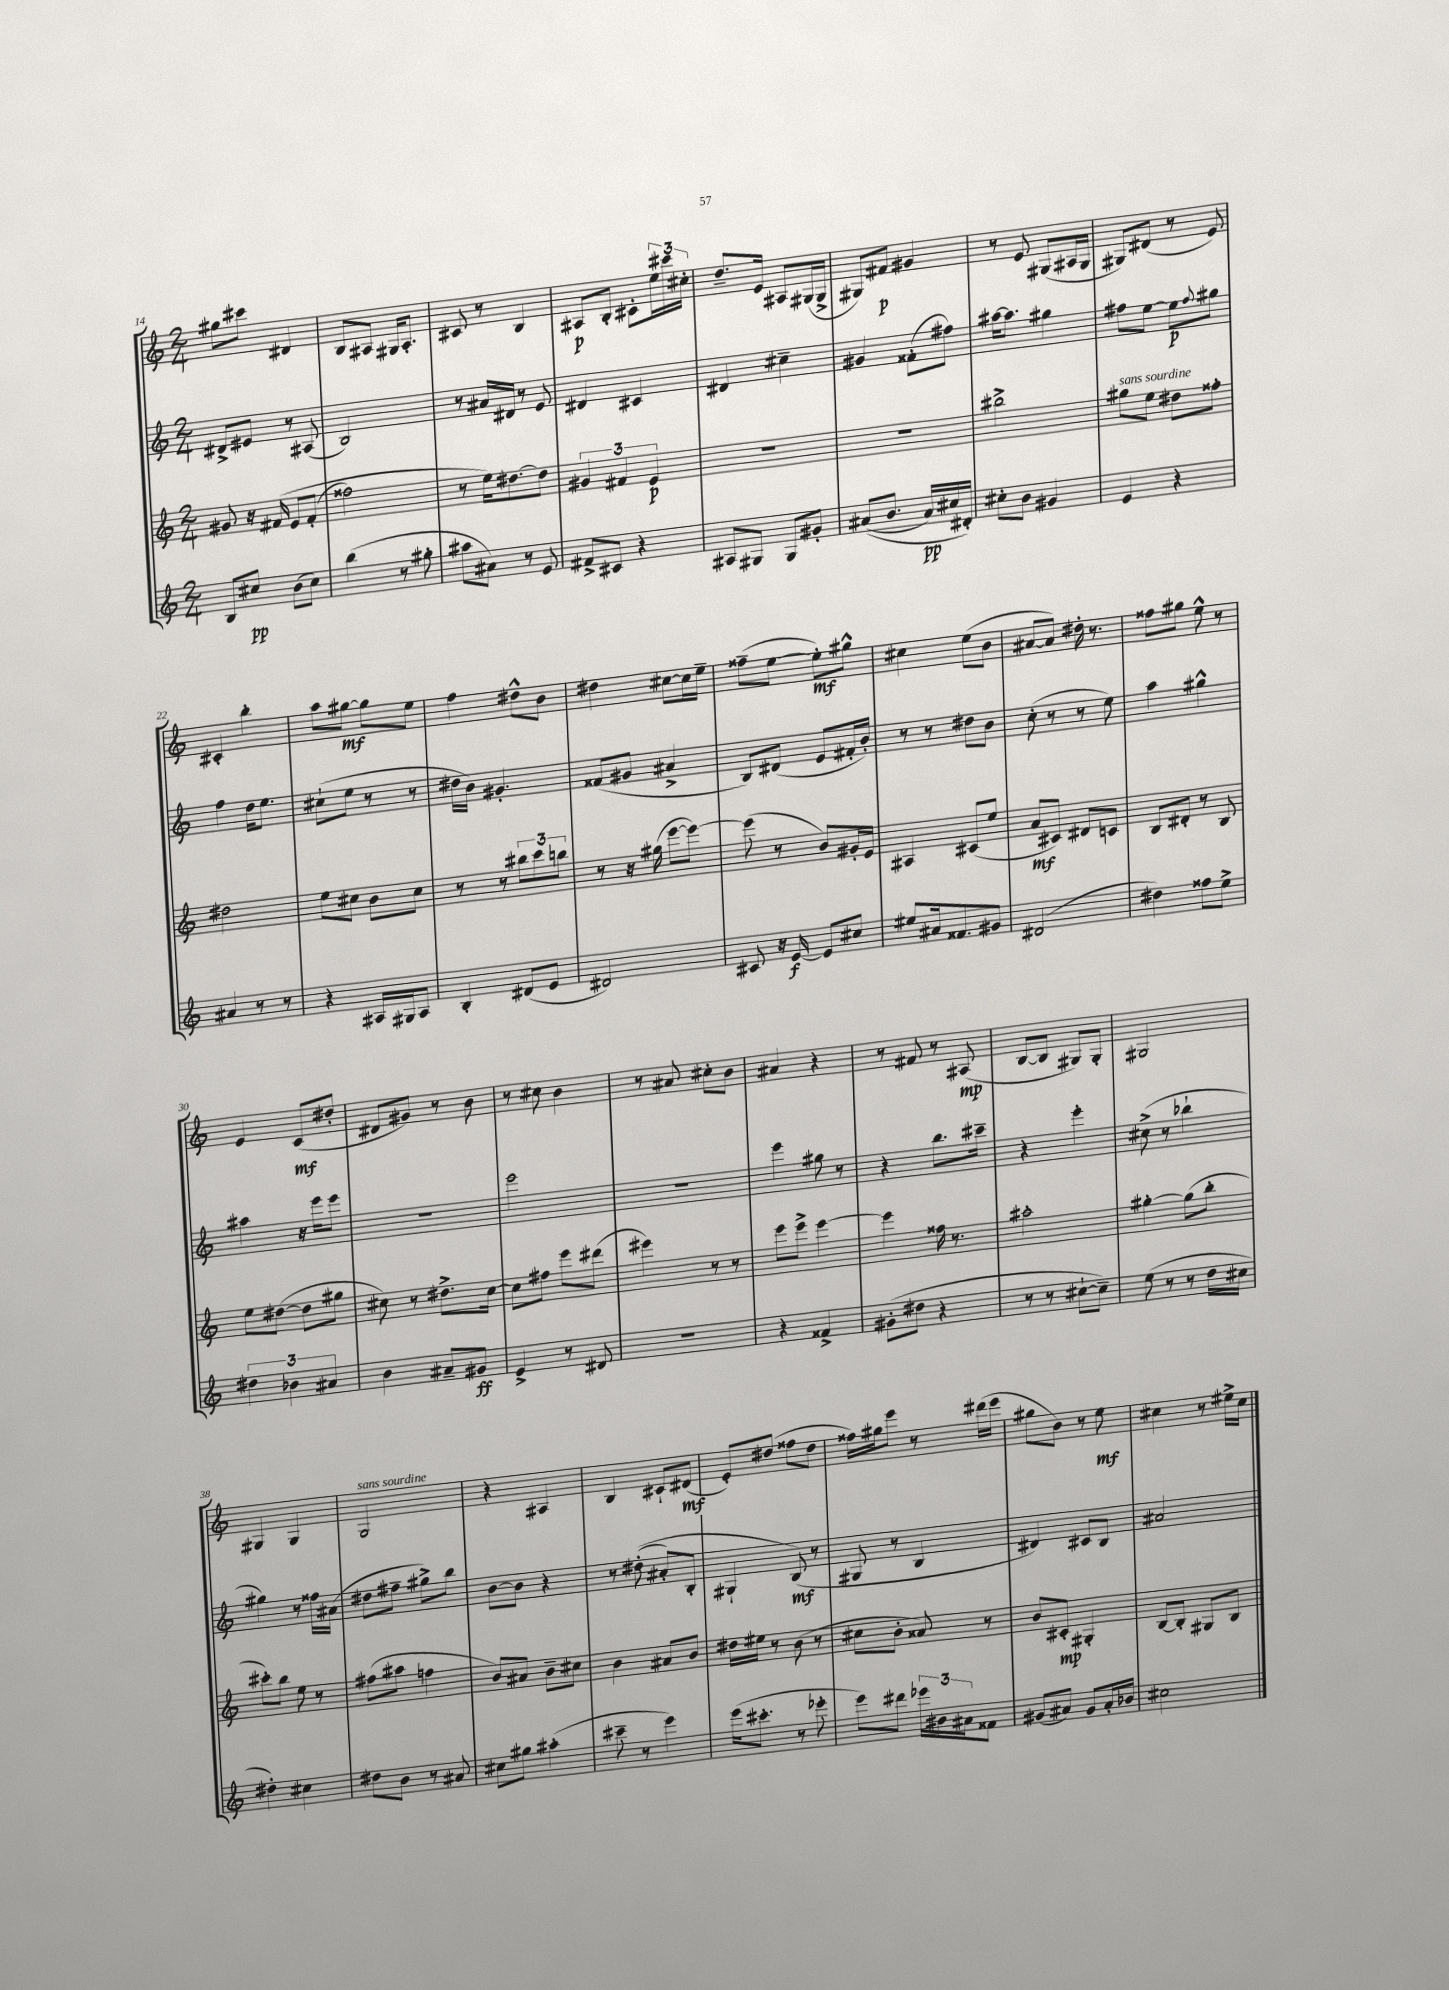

**kern	**dynam	**kern	**dynam	**kern	**dynam	**kern	**dynam
*part4	*part4	*part3	*part3	*part2	*part2	*part1	*part1
*staff4	*staff4	*staff3	*staff3	*staff2	*staff2	*staff1	*staff1
*clefG2	*	*clefG2	*	*clefG2	*	*clefG2	*
*k[]	*	*k[]	*	*k[]	*	*k[]	*
*M2/4	*	*M2/4	*	*M2/4	*	*M2/4	*
=14	=14	=14	=14	=14	=14	=14	=14
8B/L	.	8g#X/	.	8d#X^/L	.	8gg#X\L	.
8cc#X/J	pp	16r	.	8e#X/J	.	8ccc#X\J	.
.	.	(16f#X/	.	.	.	.	.
(8b\L	.	8e/L	.	8r	.	4d#X/	.
8cc#\J)	.	(8f#'/J	.	(8A#X/	.	.	.
=15	=15	=15	=15	=15	=15	=15	=15
(4bb\	.	2ff##X\)	.	2B/)	.	8B/L	.
.	.	.	.	.	.	8A#X/J	.
8r	.	.	.	.	.	16G#X/KL	.
.	.	.	.	.	.	8.A#'/J	.
8gg#X'\	.	.	.	.	.	.	.
=16	=16	=16	=16	=16	=16	=16	=16
8aa#X\L	.	8r	.	8r	.	8c#X/	.
8a#X\J)	.	16ee\KL)	.	16a#X/LL	.	8r	.
.	.	[8.dd#X\	.	16d#X/JJ	.	.	.
8r	.	.	.	8r	.	4B/	.
8e/	.	8dd#\J]	.	8e/	.	.	.
=17	=17	=17	=17	=17	=17	=17	=17
8f#X^/L	.	6g#X/	.	4d#X/	.	8A#X/L	p
8c#X/J	.	.	.	.	.	8B'/J	.
.	.	6f#X/	.	.	.	.	.
4r	.	.	.	4c#X/	.	8c#X'\L	.
.	.	6e/	p	.	.	.	.
.	.	.	.	.	.	24ee\L	.
.	.	.	.	.	.	24ccc#X\	.
.	.	.	.	.	.	24cc#X'\JJ	.
=18	=18	=18	=18	=18	=18	=18	=18
8A#X/L	.	2r	.	4d#X/	.	8.dd~/L	.
8G#X/J	.	.	.	.	.	.	.
.	.	.	.	.	.	16e/Jk	.
8G#/L	.	.	.	4cc#X~\	.	8A#X/L	.
8g#X'/J	.	.	.	.	.	(16G#X/L	.
.	.	.	.	.	.	16G#^/JJ	.
=19	=19	=19	=19	=19	=19	=19	=19
((8a#X/L	.	2r	.	4g#X/	.	8G#X/L)	.
8.b/J	.	.	.	.	.	8f#X/J	p
.	.	.	.	(8f##X'\L	.	4g#X/	.
16a#/LL)	pp	.	.	.	.	.	.
16cc#X/	.	.	.	8ff#X\J)	.	.	.
16d#X'/JJ)	.	.	.	.	.	.	.
=20	=20	=20	=20	=20	=20	=20	=20
8cc#X'\L	.	2bb#X^\	.	[16aa#X\KL	.	8r	.
.	.	.	.	8.aa#\J]	.	.	.
8b\J	.	.	.	.	.	8e/	.
4g#X/	.	.	.	4gg#X\	.	(8G#X/L	.
.	.	.	.	.	.	16A#X/L	.
.	.	.	.	.	.	16G#/JJ	.
=21	=21	=21	=21	=21	=21	=21	=21
!	!	!LO:TX:a:i:t=sans sourdine	!	!	!	!	!
4e/	.	8gg#X\L	.	8ff#X\L	.	8G#X/L)	.
.	.	8ee\J	.	[8ee\J	.	(8d#X/J	.
4r	.	8dd#X\L	.	8ee\L]	p	8r	.
.	.	.	.	8qqff#/	.	.	.
.	.	8ff##X'\J	.	8gg#X\J	.	8e/)	.
!!LO:LB:g=z
=22	=22	=22	=22	=22	=22	=22	=22
4a#X/	.	2dd#X\	.	4ff\	.	4c#X'/	.
8r	.	.	.	16dd\KL	.	4bb'\	.
.	.	.	.	8.ee\J	.	.	.
8r	.	.	.	.	.	.	.
=23	=23	=23	=23	=23	=23	=23	=23
4r	.	8ee\L	.	(8cc#X`\L	.	8aa\L	.
.	.	8cc#X\J	.	8ee\J	.	[8gg#X\J	mf
16A#X/LL	.	8b\L	.	8r	.	8gg#\L]	.
16G#X/J	.	.	.	.	.	.	.
8A#/J	.	8cc#\J	.	8r	.	8ee\J	.
=24	=24	=24	=24	=24	=24	=24	=24
4B'/	.	8r	.	16dd#X\LL	.	4ff\	.
.	.	.	.	16b\JJ)	.	.	.
.	.	8r	.	4.g#X'/	.	.	.
(8d#X/L	.	12bb#X\L	.	.	.	8dd#X^^\L	.
.	.	12ccc\	.	.	.	.	.
8e/J	.	.	.	.	.	8b\J	.
.	.	12bbn\J	.	.	.	.	.
=25	=25	=25	=25	=25	=25	=25	=25
2d#X/)	.	8r	.	(8f##X/L	.	4dd#X\	.
.	.	16r	.	8g#X/J	.	.	.
.	.	(16gg#X\	.	.	.	.	.
.	.	[8eee\L	.	4a#X^/	.	[8cc#X\L	.
.	.	8eee\J_)	.	.	.	16cc#\L]	.
.	.	.	.	.	.	16ee~\JJ	.
=26	=26	=26	=26	=26	=26	=26	=26
8c#X/	.	(8eee\]	.	8B/L)	.	(8ff##X~\L	.
16r	.	8r	.	(8d#X/J	.	[8ee\J	.
[16e/	f	.	.	.	.	.	.
8e/L]	.	8b/L)	.	8e/L	.	8ee'\L])	mf
8cc#X/J	.	16g#X'/L	.	16f#X'/L	.	8gg#X^^\J	.
.	.	16e/JJ	.	16b'/JJ)	.	.	.
=27	=27	=27	=27	=27	=27	=27	=27
8ee#X/L	.	4A#X/	.	8r	.	4cc#X\	.
16a#X/k	.	.	.	8r	.	.	.
8.f##X/	.	.	.	.	.	.	.
.	.	(8c#X/L	.	8dd#X\L	.	(8ee\L	.
8g#X/J	.	8ee/J	.	8b\J	.	8b\J	.
=28	=28	=28	=28	=28	=28	=28	=28
(2d#X/	.	8a/L	mf	(8cc'\	.	[8a#X/L	.
.	.	8c#X/J)	.	8r	.	8a#/J])	.
.	.	8d#X/L	.	8r	.	16dd#X'\	.
.	.	.	.	.	.	8.r	.
.	.	8cn/J	.	8ee\)	.	.	.
=29	=29	=29	=29	=29	=29	=29	=29
4dd#X\)	.	8B/L	.	4aa\	.	8ff##X\L	.
.	.	8d#X'/J	.	.	.	8gg#X\J	.
8ff##X\L	.	8r	.	4gg#X^^\	.	8ee^^\	.
8ee^\J	.	8B/	.	.	.	8r	.
!!LO:LB:g=z
=30	=30	=30	=30	=30	=30	=30	=30
6dd#X\	.	8ee\L	.	4aa#X\	.	4e/	.
.	.	([8dd#X\J	.	.	.	.	.
6b-X\	.	.	.	.	.	.	.
.	.	8dd#\L]	.	16r	.	(8c/L	mf
.	.	.	.	16eee\KL	.	.	.
6a#X/	.	.	.	.	.	.	.
.	.	8gg#X\J	.	8eee\J	.	8dd#X'/J	.
=31	=31	=31	=31	=31	=31	=31	=31
4b\	.	8cc#X\)	.	2r	.	8d#X/L	.
.	.	8r	.	.	.	8g#X/J)	.
8a#X~/L	.	8.dd#X^\L	.	.	.	8r	.
8g#X/J	ff	.	.	.	.	8b\	.
.	.	[16cc#\Jk	.	.	.	.	.
=32	=32	=32	=32	=32	=32	=32	=32
4e^/	.	8cc#\L]	.	2eee\	.	8r	.
.	.	8ff#X\J	.	.	.	8cc#X\	.
8r	.	8eee\L	.	.	.	4b\	.
8d#X/	.	(8ddd#X\J	.	.	.	.	.
=33	=33	=33	=33	=33	=33	=33	=33
2r	.	4eee#X\)	.	2r	.	8r	.
.	.	.	.	.	.	8a#X/	.
.	.	8r	.	.	.	8cc#X'\L	.
.	.	8r	.	.	.	8b\J	.
=34	=34	=34	=34	=34	=34	=34	=34
4r	.	8eee\L	.	4eee\	.	4a#X/	.
.	.	8eee^\J	.	.	.	.	.
4f##X^/	.	[4eee\	.	8gg#X\	.	4r	.
.	.	.	.	8r	.	.	.
=35	=35	=35	=35	=35	=35	=35	=35
(8g#X'\L	.	4eee\]	.	4r	.	8r	.
8dd#X\J	.	.	.	.	.	8f#X/	.
4r	.	16ff##X\	.	8.bb\L	.	8r	.
.	.	8.r	.	.	.	.	.
.	.	.	.	.	.	(8A#X/	mp
.	.	.	.	16ccc#X~\Jk	.	.	.
=36	=36	=36	=36	=36	=36	=36	=36
8r	.	2aa#X'\	.	4r	.	[8B/L	.
8r	.	.	.	.	.	8B/J]	.
[8cc#X`\L	.	.	.	4eee'\	.	8G#X/L)	.
8cc#~\J])	.	.	.	.	.	8G#'/J	.
=37	=37	=37	=37	=37	=37	=37	=37
(8ee\	.	[4gg#X'\	.	(8cc#X^\	.	2G#X/	.
8r	.	.	.	8r	.	.	.
8r	.	(8gg#\L]	.	4bb-X`\	.	.	.
16dd\LL	.	8bb'\J	.	.	.	.	.
16cc#X\JJ	.	.	.	.	.	.	.
!!LO:LB:g=z
=38	=38	=38	=38	=38	=38	=38	=38
4dd#X'\)	.	8ccc#X'\L)	.	4gg#X\)	.	4G#X/	.
.	.	8bb\J	.	.	.	.	.
4cc#X\	.	8ee\	.	8r	.	4G#/	.
.	.	8r	.	16ff##X\LL	.	.	.
.	.	.	.	(16a#X\JJ	.	.	.
=39	=39	=39	=39	=39	=39	=39	=39
!	!	!	!	!	!	!LO:TX:a:i:t=sans sourdine	!
8dd#X\L	.	(8ff#X\L	.	8dd#X\L	.	2G/	.
8b\J	.	8aa#X\J	.	8ff#X~\J	.	.	.
8r	.	4ffn\	.	8gg#X^\L)	.	.	.
8a#X/	.	.	.	8bb\J	.	.	.
=40	=40	=40	=40	=40	=40	=40	=40
8cc#X\L	.	8b/L)	.	[8b\L	.	4r	.
8gg#X\J	.	8a#X/J	.	8b\J]	.	.	.
(4aa#X'\	.	8b~\L	.	4r	.	4A#X/	.
.	.	8cc#X\J	.	.	.	.	.
=41	=41	=41	=41	=41	=41	=41	=41
8ccc#X~\	.	4b\	.	8r	.	4B/	.
8r	.	.	.	((8dd#X'\	.	.	.
4eee\)	.	8a#X/L	.	8a#X'/L)	.	8c#X`/L	.
.	.	8b/J	.	8B'/J	.	(8d#X/J	mf
=42	=42	=42	=42	=42	=42	=42	=42
(16eee\KL	.	16dd#X\LL	.	4G#X`/	.	8e'/L)	.
8.ccc#X'\J	.	16ee#X\JJ	.	.	.	.	.
.	.	8r	.	.	.	(8dd#X/J	.
8r	.	(8b\	.	(8B/)	mf	8ff##X\L	.
8eee-X'\	.	8r	.	8r	.	8dd#\J	.
=43	=43	=43	=43	=43	=43	=43	=43
8eee\L)	.	8cc#X\L	.	8G#X/	.	16ff##X\LL)	.
.	.	.	.	.	.	16gg#X\J	.
8ddd#X\J	.	8b'\J	.	8r	.	8eee\J	.
24eee-X\LL	.	8a##X/)	.	4B/	.	8r	.
24b#X\	.	.	.	.	.	.	.
24a#X\J	.	.	.	.	.	.	.
8f##X\J	.	8r	.	.	.	(16ddd#X\LL	.
.	.	.	.	.	.	16eee\JJ	.
=44	=44	=44	=44	=44	=44	=44	=44
(8g#X/L	.	8b/L	.	4d#X/)	.	8gg#X\L	.
8a#X/J)	.	8c#X'/J	mp	.	.	8b\J)	.
8g#/L	.	4G#X'/	.	8c#X/L	.	8r	.
16a#'/L	.	.	.	8B/J	.	8ee\	mf
16b-X/JJ	.	.	.	.	.	.	.
=45	=45	=45	=45	=45	=45	=45	=45
2cc#X\	.	[8B/L	.	2a#X/	.	4cc#X\	.
.	.	8B'/J]	.	.	.	.	.
.	.	8G#X/L	.	.	.	8r	.
.	.	8B/J	.	.	.	16ee#X^\LL	.
.	.	.	.	.	.	16cc#\JJ	.
==	==	==	==	==	==	==	==
*-	*-	*-	*-	*-	*-	*-	*-
